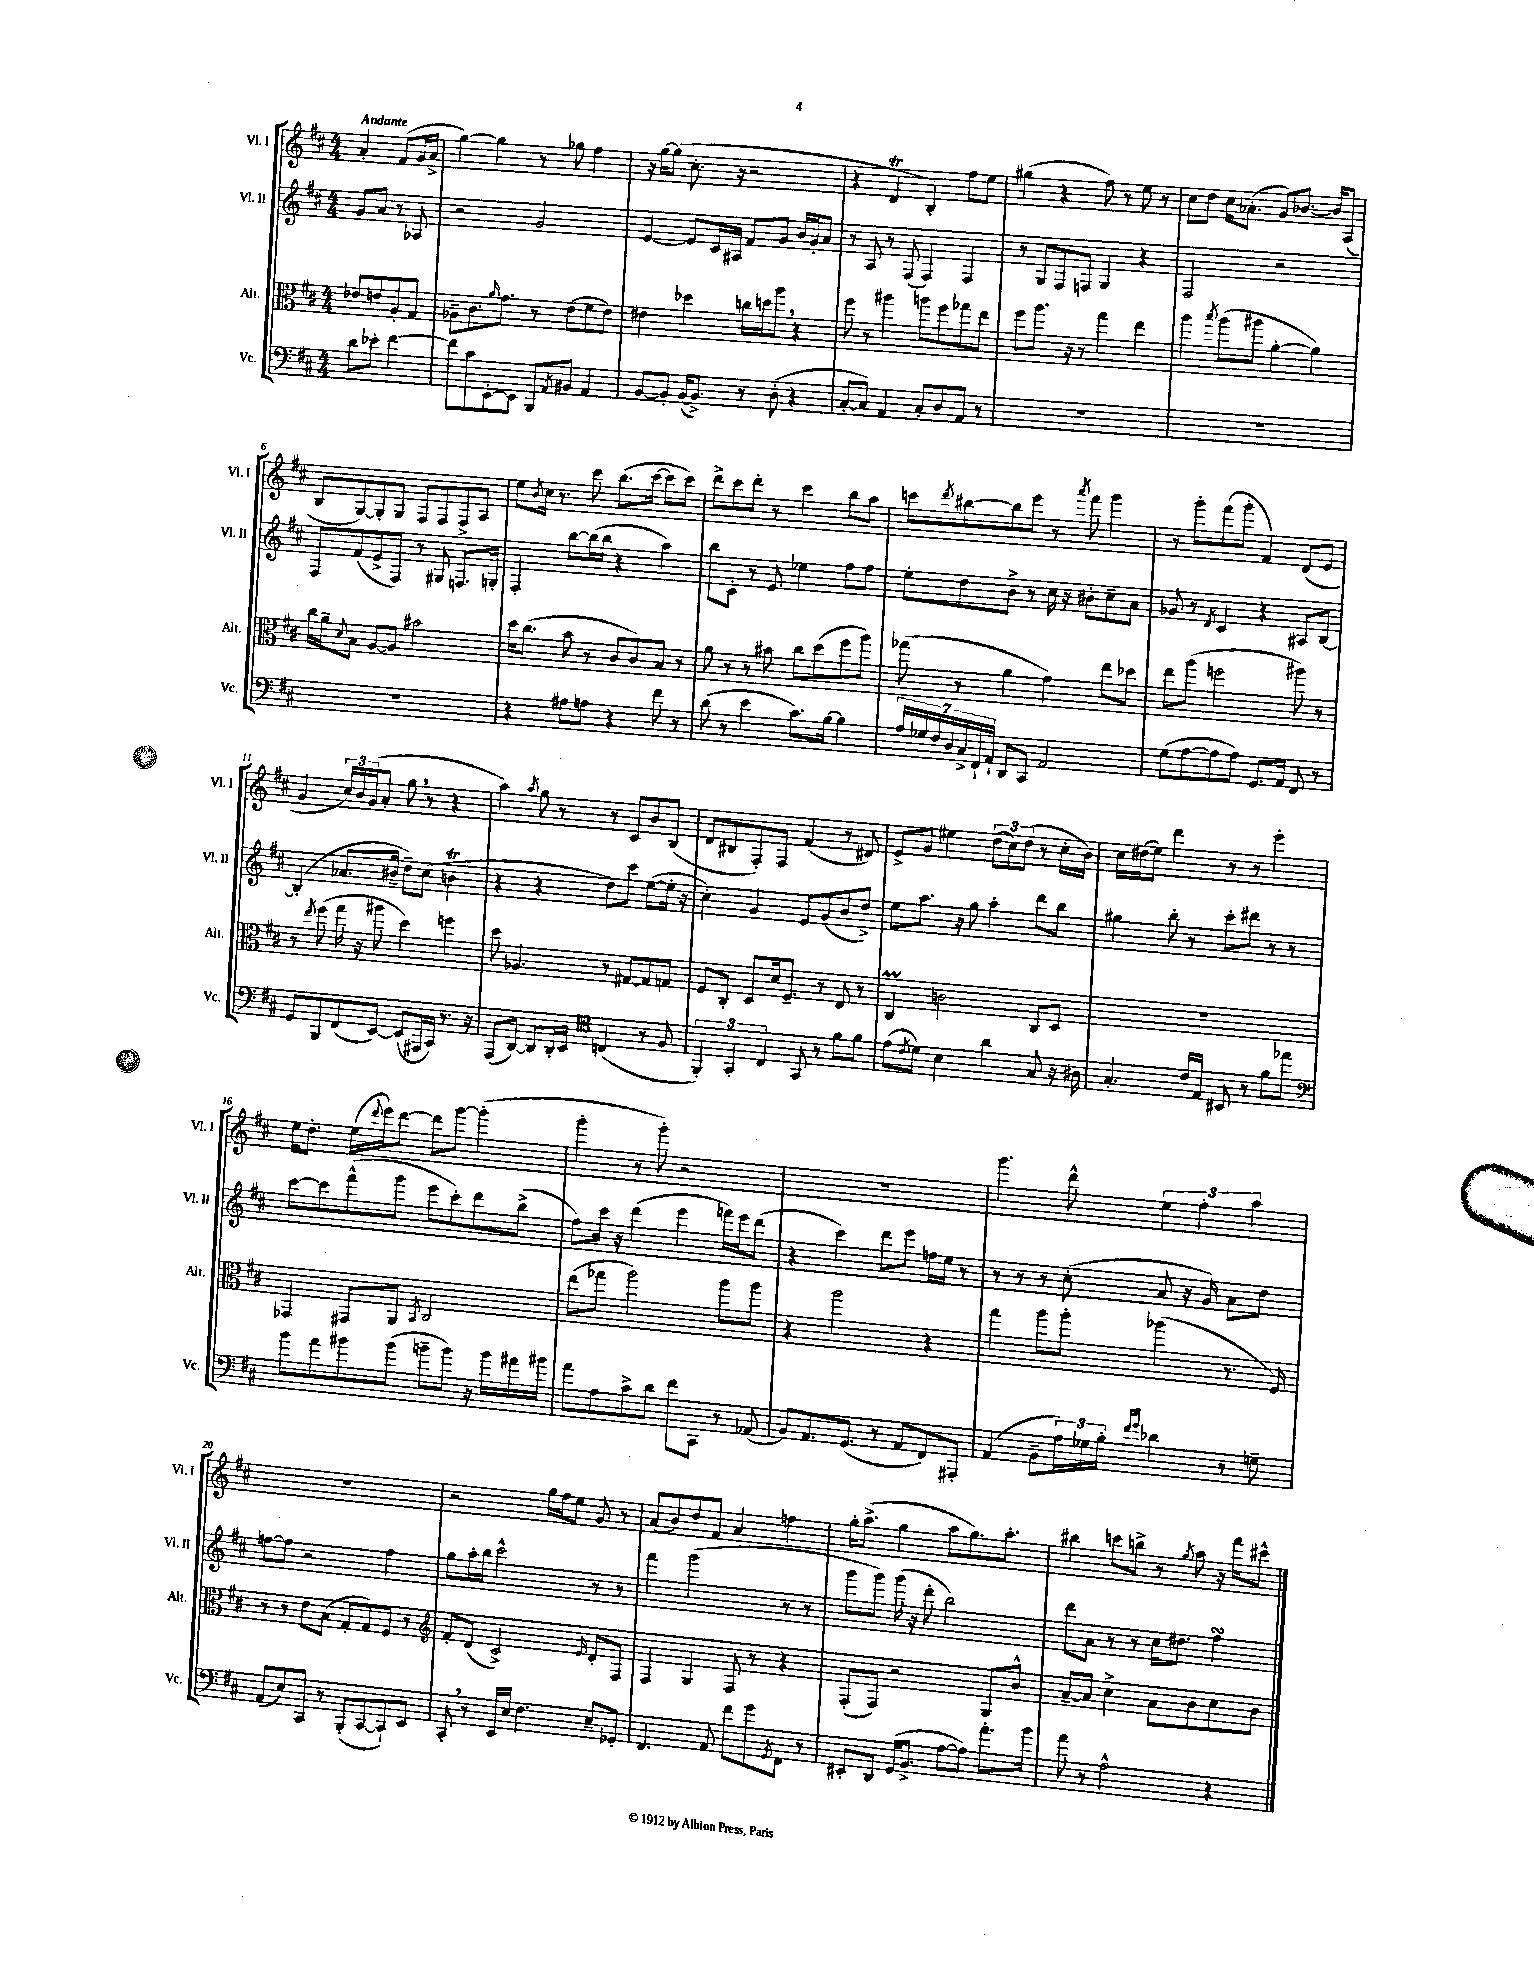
<<
\new StaffGroup <<
\new Staff = "s0" \with { instrumentName = "Vl. I" shortInstrumentName = "Vl. I" } {
    \clef treble \key d \major \numericTimeSignature \time 4/4 \partial 2 \tempo "Andante"
    a'4-. fis'8( g'16 a'16-> |
    g''4~) g''4 r8 ges''8 fis''4 |
    r16 g''16~ g''8( cis''8.-. r16 r2 |
    r4 d'4\trill b4-.) fis''8 e''8 |
    gis''4( r4 fis''8) r8 e''8 r8 |
    cis''8 d''8 cis''16 aes'8.-.( g'8) bes'8.~ bes'16 a8( |
    b8 g8~) g8-. g8 fis8 fis8 fis8-> a8 |
    e''8 \acciaccatura { b'8 } cis''16 r8. cis'''8 b''8.( cis'''16~ cis'''8 cis'''8) |
    d'''8-> cis'''8 d'''8-. r8 cis'''4 b''8 a''8 |
    c'''8 \acciaccatura { d'''8 } bis''8~ bis''8 e'''8 r8 \acciaccatura { a'''8 } fis'''8 g'''4 |
    r8 g'''8-. fis'''8( g'''8-. fis'4) d'8( e'8 |
    g'4 \tuplet 3/2 { cis''16) b'16 g'16( } a'8-. g''8 \breathe r8 r4 |
    a''4) \acciaccatura { a''8 } g''8 r8 r8 cis'8 b'8 b8( |
    d'8 bis8 fis8-.) fis8 fis'4( r8 dis'8) |
    e'8-> g'8 eis''4 \tuplet 3/2 { d''8( cis''8) d''8( } r8 cis''16-. b'16) |
    cis''16 dis''16( e''8) d'''4 r8 r8 e'''4-. |
    e''16 d''8.-. e''16( \appoggiatura { d'''8 } e'''16) d'''8~ d'''8 g'''8~ g'''4-.( |
    g'''4-. r8 g'''8-.) r2 |
    R1 |
    g'''4. d'''8-^ \tuplet 3/2 { e''4 fis''4-. a''4 } |
    R1 |
    r2 g''16 fis''16 e''8 g'8 r8 |
    a'8( b'8) d''8 fis'8 a'4 f''4 |
    g''16-. a''8.->( g''4 a''8 g''8.) a''8.-. |
    bis''4 c'''8 b''8-> r8 \acciaccatura { g''8 } a''8 r16 fis'''16 cis'''8-^ \bar "|." |
}
\new Staff = "s1" \with { instrumentName = "Vl. II" shortInstrumentName = "Vl. II" } {
    \clef treble \key d \major \numericTimeSignature \time 4/4 \partial 2
    g'8 a'8 r8 aes8 |
    r2 g'2 |
    e'4~ e'8 cis'16 ais16 fis'8 g'8 b'16 g'16-. a'8 |
    r8 a8 r8 fis8( fis4) fis4 |
    r8 g8 fis8 f8 g4 r4 |
    fis2 r2 |
    fis8 fis'8( e'8-> fis8) r8 gis8 f8. g16-. |
    fis4-. b''8~ b''16( b''16 r4 a''4) |
    b''8 cis'8-. r8 e'8 ees''4 fis''8 fis''8 |
    e''8-. d''8 b'8-> r8 cis''16 r16 bis'8-. cis''8-- a'8 |
    ges'8 r8 \acciaccatura { d'8 } cis'4 r4 ais8 b8~ |
    b4-.( aes'8. bis'16-- d''8--) cis''8( b'4\trill |
    r4 r4 d''8) cis'''8 e''8~( e''16-. r16 |
    cis''4-.) g'4 e'8 g'8( b'8 d''8->) |
    e''8 a''8. r16 g''8 a''4-. d'''8 b''8 |
    gis''4 b''8-. r8 cis'''8-. dis'''8 r8 r8 |
    cis'''8~ cis'''8 fis'''8-^( g'''8 e'''8 cis'''8-.) d'''8 b''8->( |
    fis''8) cis'''16 r16 d'''4( e'''4 f'''16) e'''16 d'''8( |
    r4 cis'''4) d'''8 e'''8 f''16 e''16 r8 |
    r8 r8 r8 cis''8-.( a'8 r16 g'16) a'8 d''8 |
    f''8~ f''8 r2 f''4 |
    g''8 a''16-. b''16 cis'''2-^ r8 r8 |
    fis'''4 g'''2( r8 r8 |
    g'''8 g'''8) g'''16( r16 d'''8-. b''2) |
    d'''8 a'8 r8 r8 cis''16 dis''8. fis''4\turn \bar "|." |
}
\new Staff = "s2" \with { instrumentName = "Alt." shortInstrumentName = "Alt." } {
    \clef alto \key d \major \numericTimeSignature \time 4/4 \partial 2
    ees'8 e'8 a8-. g8 |
    aes8-- cis'8. \grace { a'16 } g'8. r8 e'8( fis'8 e'8) |
    eis'4 des''4 c''16 d''16 a''8 \breathe r4 |
    fis''8 r8 ais''4 a''8 fis''8 ges''8 e''8 |
    fis''8 a''8. r16 r8 g''4 e''4 |
    a''4 \acciaccatura { b''8 } a''8( ais''8 a'4~-. a'4) |
    cis''16 a'16-- \appoggiatura { d'8 } b8 a8~ a8 bis'2 |
    d''16 cis''8.( b'8 r8 cis'8 cis'8) b8 r8 |
    a'8 r8 r8 bis'8 cis''8 d''8( fis''8 a''8) |
    ges''8( r8 a'4 g'4) e''8 des''8 |
    e''8 a''8( f''2 ais''8) r8 |
    r8 \acciaccatura { e''8 } fis''8( g''16 r16 ais''8 d''4) f''4 |
    d''8 aes4. r8 gis8~ gis8 g8 |
    fis8 cis8-. d8 d'16 fis8.-- r8 e8 r8 |
    cis4\prall c'2 cis8 d8 |
    R1 |
    ges,4 gis,8 a,8 \acciaccatura { b,8 } cis2 |
    e''8( ges''8 a''2) a''8 a''8 |
    r4 a''2 r4 |
    g''4 a''8 a''8-. aes''4( r8. fis16) |
    r8 r8 e'8 b8( g8-. g8) fis8 r8 |
    \clef treble fis'8-. d'8( cis'2->) \grace { e'16 } d'8-. fis8 |
    fis4 g4 fis8 r8 r4 |
    fis8-.( fis8) r2 g8 b'8-^ |
    a'8~-- a'8 cis''4-> a'8 b'8 cis''8 b'8 \bar "|." |
}
\new Staff = "s3" \with { instrumentName = "Vc." shortInstrumentName = "Vc." } {
    \clef bass \key d \major \numericTimeSignature \time 4/4 \partial 2
    d'8 ees'8-. fis'4~ |
    fis'8 cis'8 e,8~-. e,8 b,,8 \acciaccatura { a,8 } bis,8 a,4 |
    b,8~ b,8-. b,16~( b,8.->) r8 d8-.( r4 |
    cis8~-. cis8) a,4 cis8-. d8 a,8 r8 |
    R1 |
    R1 |
    R1 |
    r4 ais8 a8 r4 fis'8 r8 |
    d'8( r8 e'4 cis'8.) b16~ b4 |
    \tuplet 7/4 { a16 ges16 fis16 d16 cis16-> fis,16-! a,16-! } d,8 cis,8 a,2 |
    g8( a8~ a8 a8) g,8. a,16 fis,8 r8 |
    g,8 b,,8 fis,8( e,8~) e,8( ais,,16 cis,16) r8. r16 |
    a,,8( d,8~) d,8 d,16-. e,16 \clef tenor c4( r8 fis8 |
    \tuplet 3/2 { fis,4-.) g,4-. cis4 } g,8 r8 fis'8 fis'8 |
    e'8( \acciaccatura { cis'8 } d'8) b4 a'4 g8 r16 ais16 |
    g4.-. cis'16 e16 bis,8 r8 fis'8 ees''8 |
    \clef bass b'8 a'8 bis'8 bis'8( b'8-- b'8) r16 b'16 ais'16 bis'16 |
    a'8 a8 cis'8-> d'8 fis'8 cis,8 r8 aes,8( |
    b,8) a,8. g,8.( r8 a,8 fis,8) ais,,8-. |
    a,4( b,8-- \tuplet 3/2 { a16) ges16 b16-. } \grace { fis'16 g'16 } des'4 r8 g8-- |
    a,8( e8) cis,8 r8 b,,8-.( cis,8~ cis,8-!) e,8 |
    cis,8-. \breathe r8 e,16 e16 fis4. e8-- ges,8-. |
    fis,4. a,8 fis'8 g'8 \acciaccatura { g,8 } fis,8 r8 |
    eis,8-. d,8 g,16( b,8.-> a8~ a8) a'8.-. b'16 |
    a'8 r8 a2-^ r4 \bar "|." |
}
>>
>>
